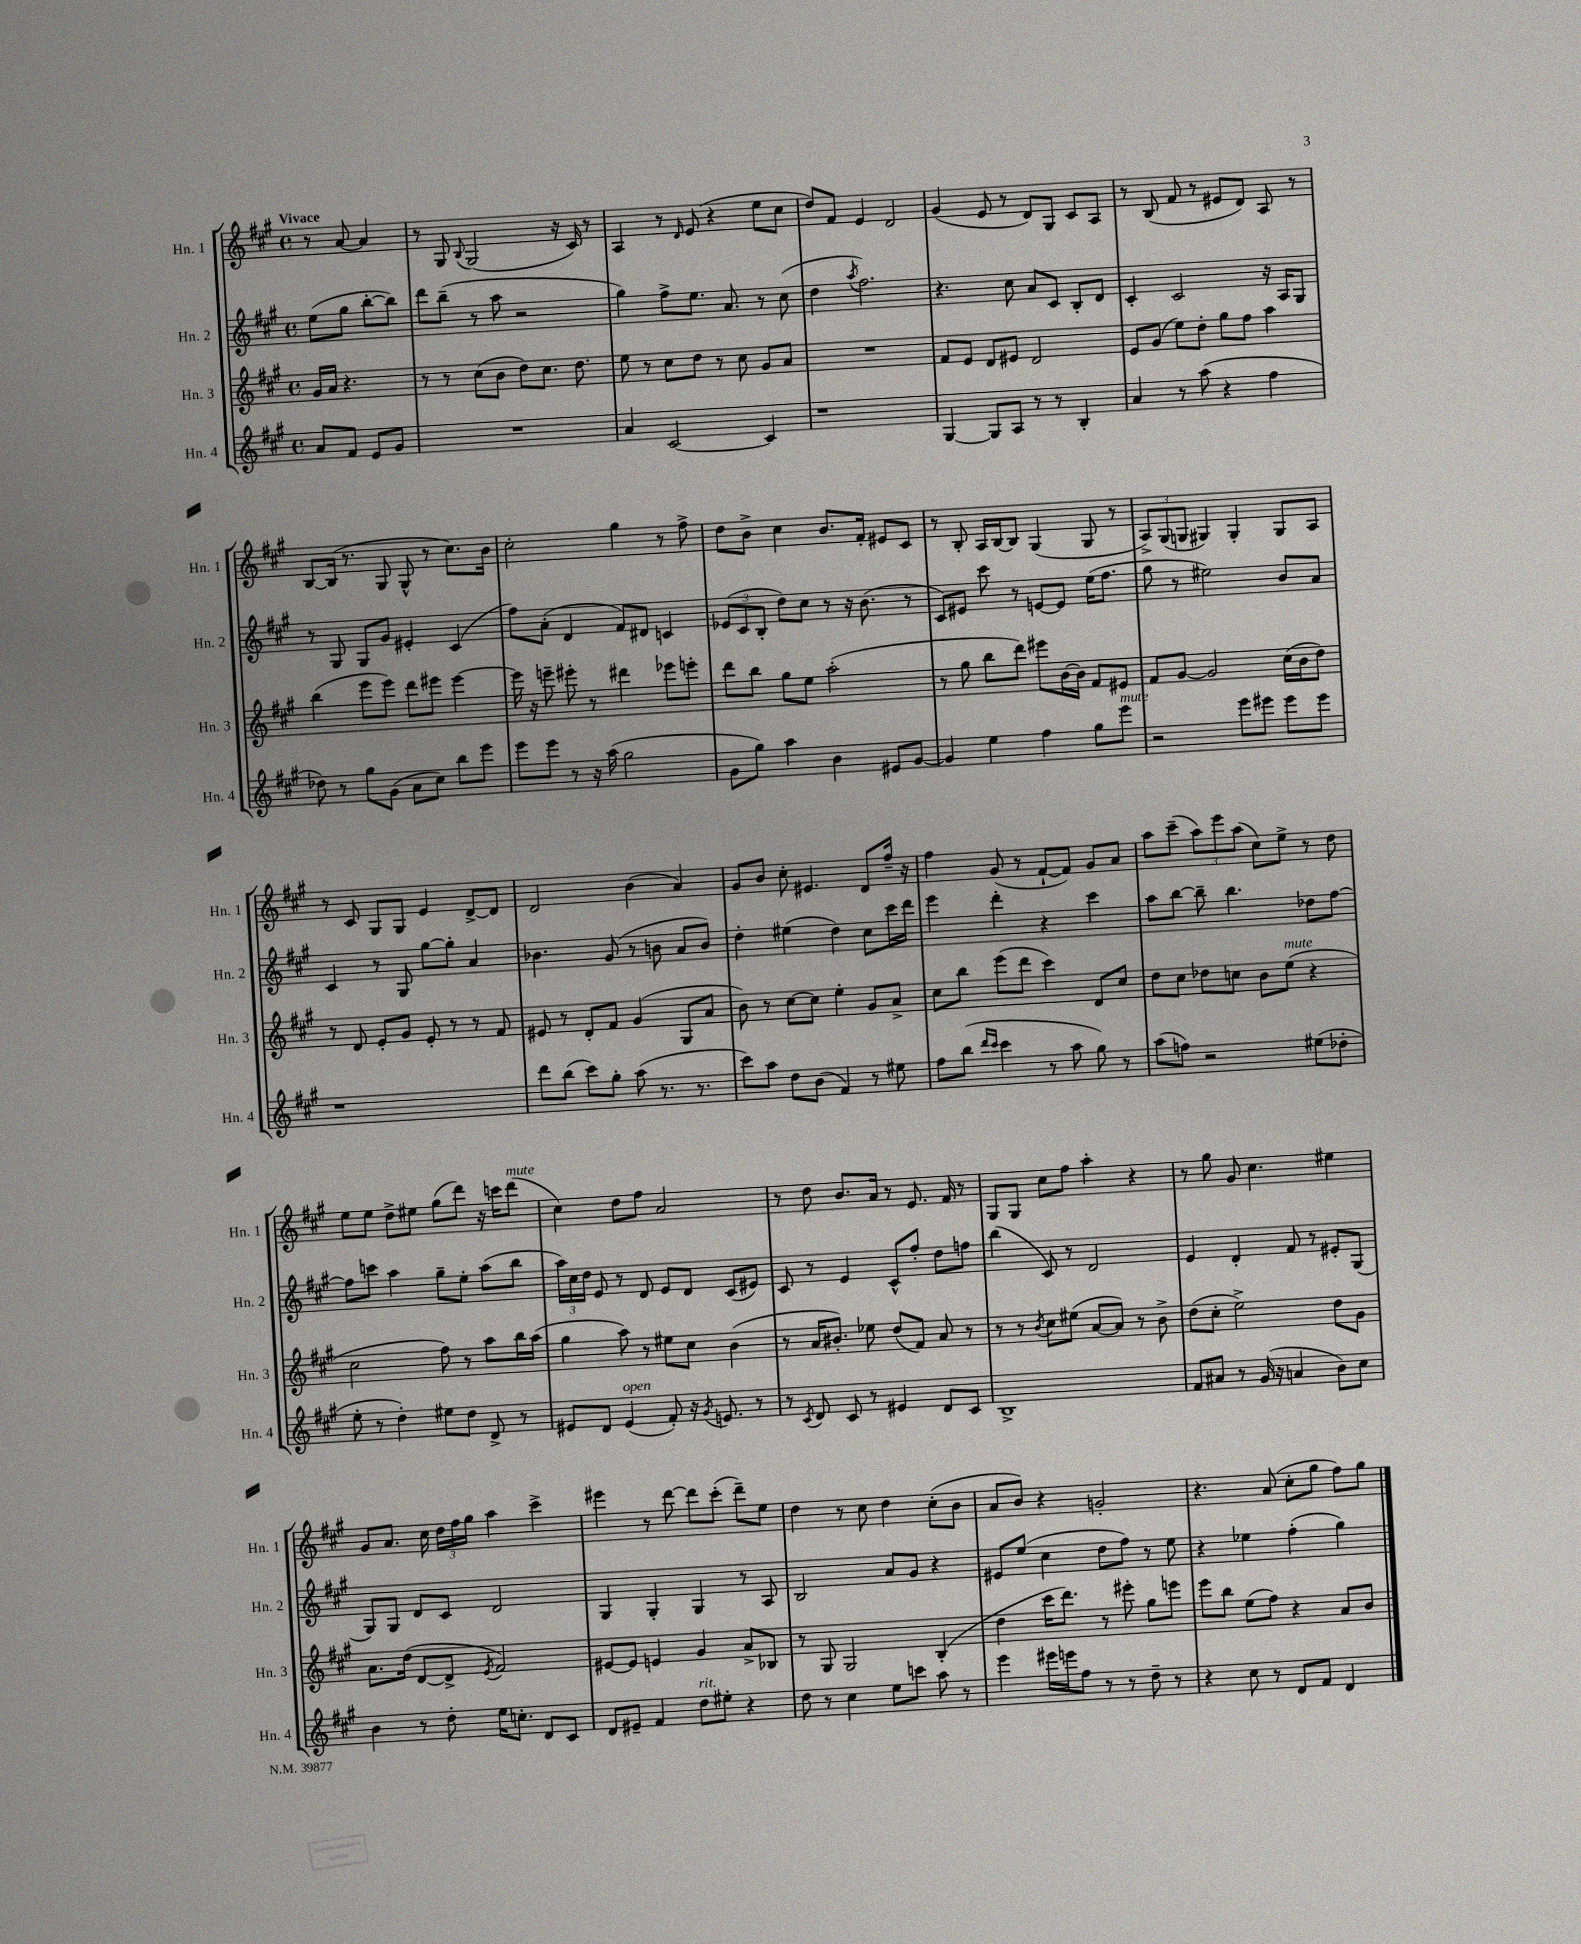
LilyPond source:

<<
\new StaffGroup <<
\new Staff = "s0" \with { instrumentName = "Hn. 1" shortInstrumentName = "Hn. 1" } {
    \clef treble \key a \major \defaultTimeSignature \time 4/4 \partial 2 \tempo "Vivace"
    \autoBeamOff r8 a'8~ a'4 |
    r8 gis8 \appoggiatura { b8 } gis2( r16 cis'16) r8 |
    a4 r8 \grace { d'16 } e'8( r4 e''8[ cis''8] |
    d''8[) fis'8] e'4 d'2 |
    gis'4( e'8 r8 d'8[) gis8] cis'8[ a8] |
    r8 b8( fis'8 r8 eis'8[ d'8]) a8 r8 |
    b8[~ b16]( r8. gis8 gis8-^ r8 cis''8.[) b'16] |
    cis''2-. gis''4 r8 fis''8-> |
    d''8[ b'8]-> cis''4 b'8.[ fis'16]-. eis'8[ cis'8] |
    r8 b8-. a16[ b16~ b8] gis4( gis8 r8 |
    \tuplet 3/2 { a8[->) gis8( g8] } gis4) gis4-. gis8[ a8] |
    r8 cis'8 gis8[ gis8] e'4 d'8[~-> d'8] |
    d'2 b'4( a'4) |
    gis'8[ b'8] cis''8-. eis'4. d'8[ fis''16]-- r16 |
    fis''4 gis'8( r8 fis'8[~-! fis'8]) gis'8[ a'8] |
    a''8[ cis'''8]--( \tuplet 3/2 { a''8[) e'''8 a''8]( } cis''8[) e''8]-> r8 d''8 |
    e''8[ e''8] d''8[-> eis''8] gis''8[( d'''8]) r16 c'''16[ d'''8]^\markup { \italic "mute" }( |
    cis''4) d''8[ fis''8] a'2 |
    r8 d''8 b'8.[ a'16] r8 e'8. fis'16 r8 |
    gis8[ gis8] cis''8[ fis''8] a''4-. r4 |
    r8 gis''8 gis'8 cis''4. eis''4 |
    gis'8[ a'8.] cis''16 \tuplet 3/2 { d''16[ fis''16 gis''16] } a''4 cis'''4-> |
    eis'''4 r8 d'''8~ d'''8[ cis'''8]-.( d'''8[--) e''8] |
    d''4 r8 cis''8 d''4 cis''8[-.( b'8] |
    a'8[ b'8]) r4 g'2-. |
    r4. a'8( cis''8[-. gis''8] fis''8[) gis''8] \bar "|." |
}
\new Staff = "s1" \with { instrumentName = "Hn. 2" shortInstrumentName = "Hn. 2" } {
    \clef treble \key a \major \defaultTimeSignature \time 4/4 \partial 2
    \autoBeamOff e''8[( gis''8] b''8[~-. b''8]) |
    d'''8[ b''8]--( r8 a''8 r2 |
    gis''4) fis''8[-> e''8.] a'8. r8 cis''8( |
    d''4 \acciaccatura { a''8 } fis''2.) |
    r4. cis''8 a'8[ cis'8] b8[-. d'8] |
    cis'4-. cis'2 r16 a16[ gis8] |
    r8 gis8 gis8[ gis'8] eis'4-. cis'4( |
    fis''8[) a'8]-.( d'4 fis'8[) dis'8] c'4 |
    \tuplet 3/2 { ees'8[( cis'8 b8]-. } d''8[) cis''8] r8 r16 b'8.( r8 |
    cis'8[) eis'8] cis'''8 r8 e'8[~ e'8] e''16[( fis''8.] |
    gis''8 r8 eis''2) b'8[ a'8] |
    cis'4 r8 gis8 gis''8[~ gis''8]-. a'4 |
    bes'4. gis'8( r8 b'8 a'8[ b'8]) |
    d''4-. eis''4( d''4) cis''8[ cis'''16 d'''16] |
    e'''4 d'''4-. r4 cis'''4 |
    a''8[ b''8]~ b''8-- b''4. des''8[ fis''8]~ |
    fis''8[ c'''8] a''4 gis''8[-- e''8]-. a''8[( b''8] |
    \tuplet 3/2 { a''16[) cis''16 d''16] } e'8 r8 d'8 e'8[ d'8] cis'8[( eis'8]) |
    cis'8 r8 e'4 cis'8[-^ fis''8]-. d''8[ f''8] |
    b''4( cis'8) r8 d'2 |
    e'4 d'4-. fis'8 r8 eis'8[-. gis8]( |
    gis8[) gis8] d'8[ cis'8] d'2 |
    gis4 gis4-. gis4 r8 a8 |
    b2 a'8[ gis'8] r4 |
    eis'8[ e''8]( cis''4 d''8[ fis''8]) r8 e''8 |
    r4 ees''4 fis''4-.( gis''4) \bar "|." |
}
\new Staff = "s2" \with { instrumentName = "Hn. 3" shortInstrumentName = "Hn. 3" } {
    \clef treble \key a \major \defaultTimeSignature \time 4/4 \partial 2
    \autoBeamOff gis'16[ a'16] r4. |
    r8 r8 cis''8[( b'8] d''8[) cis''8.] d''8. |
    e''8 r8 cis''8[ d''8] r8 cis''8 gis'8[ a'8] |
    R1 |
    fis'8[ e'8] d'8[ eis'8] d'2 |
    e'8[ gis'8]( e''8[) d''8]-. gis''8[ fis''8] a''4 |
    b''4( e'''8[ e'''8]) d'''8[ eis'''8] eis'''4~ |
    eis'''16 r16 e'''8-- eis'''8-. r8 dis'''4 ees'''8[ e'''8]-. |
    d'''8[ b''8] gis''8[ e''8] a''2-.( |
    r8 gis''8 b''8[ d'''8]) eis'''8[ b'16~ b'16] fis'8[ eis'8] |
    fis'8[ gis'8]~ gis'2 cis''16[( b'16 d''8]) |
    r8 d'8 e'8[-. gis'8] e'8-. r8 r8 fis'8 |
    eis'8 r8 d'8[-. fis'8] gis'4( gis8[ a'8] |
    b'8) r8 cis''8[~ cis''8] e''4-. gis'8[ a'8]-> |
    cis''8[ b''8] e'''8[( d'''8] cis'''4) d'8[ cis''8] |
    d''8[ cis''8] des''8[ c''8] b'8[ e''8]^\markup { \italic "mute" }( r4 |
    cis''2 fis''8) r8 a''8[ b''16 a''16]( |
    gis''4 a''8) r8 eis''8[ cis''8] b'4( |
    r8 a'16[ bis'8.]-.) ees''8 d''8[( fis'8]) a'8 r8 |
    r8 r8 \acciaccatura { b'8 } cis''8[ eis''8]( a'8[~ a'8]) r8 b'8-> |
    d''8[( cis''8]-. e''2->) d''8[ gis'8] |
    a'8.[ d''16]( d'8[~ d'8]-> \acciaccatura { e'8 } fis'2) |
    eis'8[~ eis'8] e'4 gis'4 a'8[-> bes8] |
    r8 gis8 gis2 b4-.( |
    d''4 cis'''16[ d'''8.]) r8 eis'''8-. gis''8[ e'''8] |
    e'''8[ b''8] e''8[( fis''8]) r4 a'8[ b'8] \bar "|." |
}
\new Staff = "s3" \with { instrumentName = "Hn. 4" shortInstrumentName = "Hn. 4" } {
    \clef treble \key a \major \defaultTimeSignature \time 4/4 \partial 2
    \autoBeamOff a'8[ fis'8] e'8[ gis'8] |
    R1 |
    a'4 cis'2~ cis'4 |
    r1 |
    gis4~ gis8[ a8] r8 r8 b4-. |
    a'4 r8 a''8( r4 fis''4 |
    des''8) r8 gis''8[ gis'8]( a'8[ cis''8]) b''8[ e'''8] |
    e'''8[ e'''8] r8 r16 a''16( gis''2 |
    gis'8[ gis''8]) a''4 b'4 eis'8[ gis'8]~ |
    gis'4 e''4 fis''4 gis''8[ e'''8]^\markup { \italic "mute" } |
    r2 e'''8[ eis'''8] eis'''8[ eis'''8] |
    r1 |
    d'''8[ b''8]( cis'''8[) gis''8]-. a''8( r8. r8. |
    cis'''8[) a''8] d''8[ b'8]( fis'4) r8 eis''8 |
    fis''8[ b''8]( \grace { d'''16[ cis'''16] } cis'''4 r8 a''8 gis''8) r8 |
    a''8[( f''8]) r2 eis''8[( des''8]-. |
    e''8-. r8 d''4-.) eis''8[ d''8] d'8-> r8 |
    eis'8[ d'8] eis'4^\markup { \italic "open" }( fis'8-.) r16 \acciaccatura { gis'8 } e'8. r8 |
    r8 \acciaccatura { cis'8 } d'8 cis'8 r8 eis'4 d'8[ cis'8] |
    b1-> |
    fis'8[ ais'8] r8 gis'16( r16 a'4 b'8[) cis''8] |
    b'4 r8 d''8-. e''16[ c''8.]-. d'8[ cis'8] |
    d'8[ eis'8]-- fis'4 d''8[^\markup { \italic "rit." } eis''8]-. r4 |
    d''8 r8 cis''4 e''8[ c'''8] a''8 r8 |
    e'''4 eis'''16[ e'''16 fis''8] r8 r8 d''8-- r8 |
    r4 cis''8 r8 d'8[ fis'8] d'4 \bar "|." |
}
>>
>>
\layout { \context { \Score \remove "Bar_number_engraver" } }
